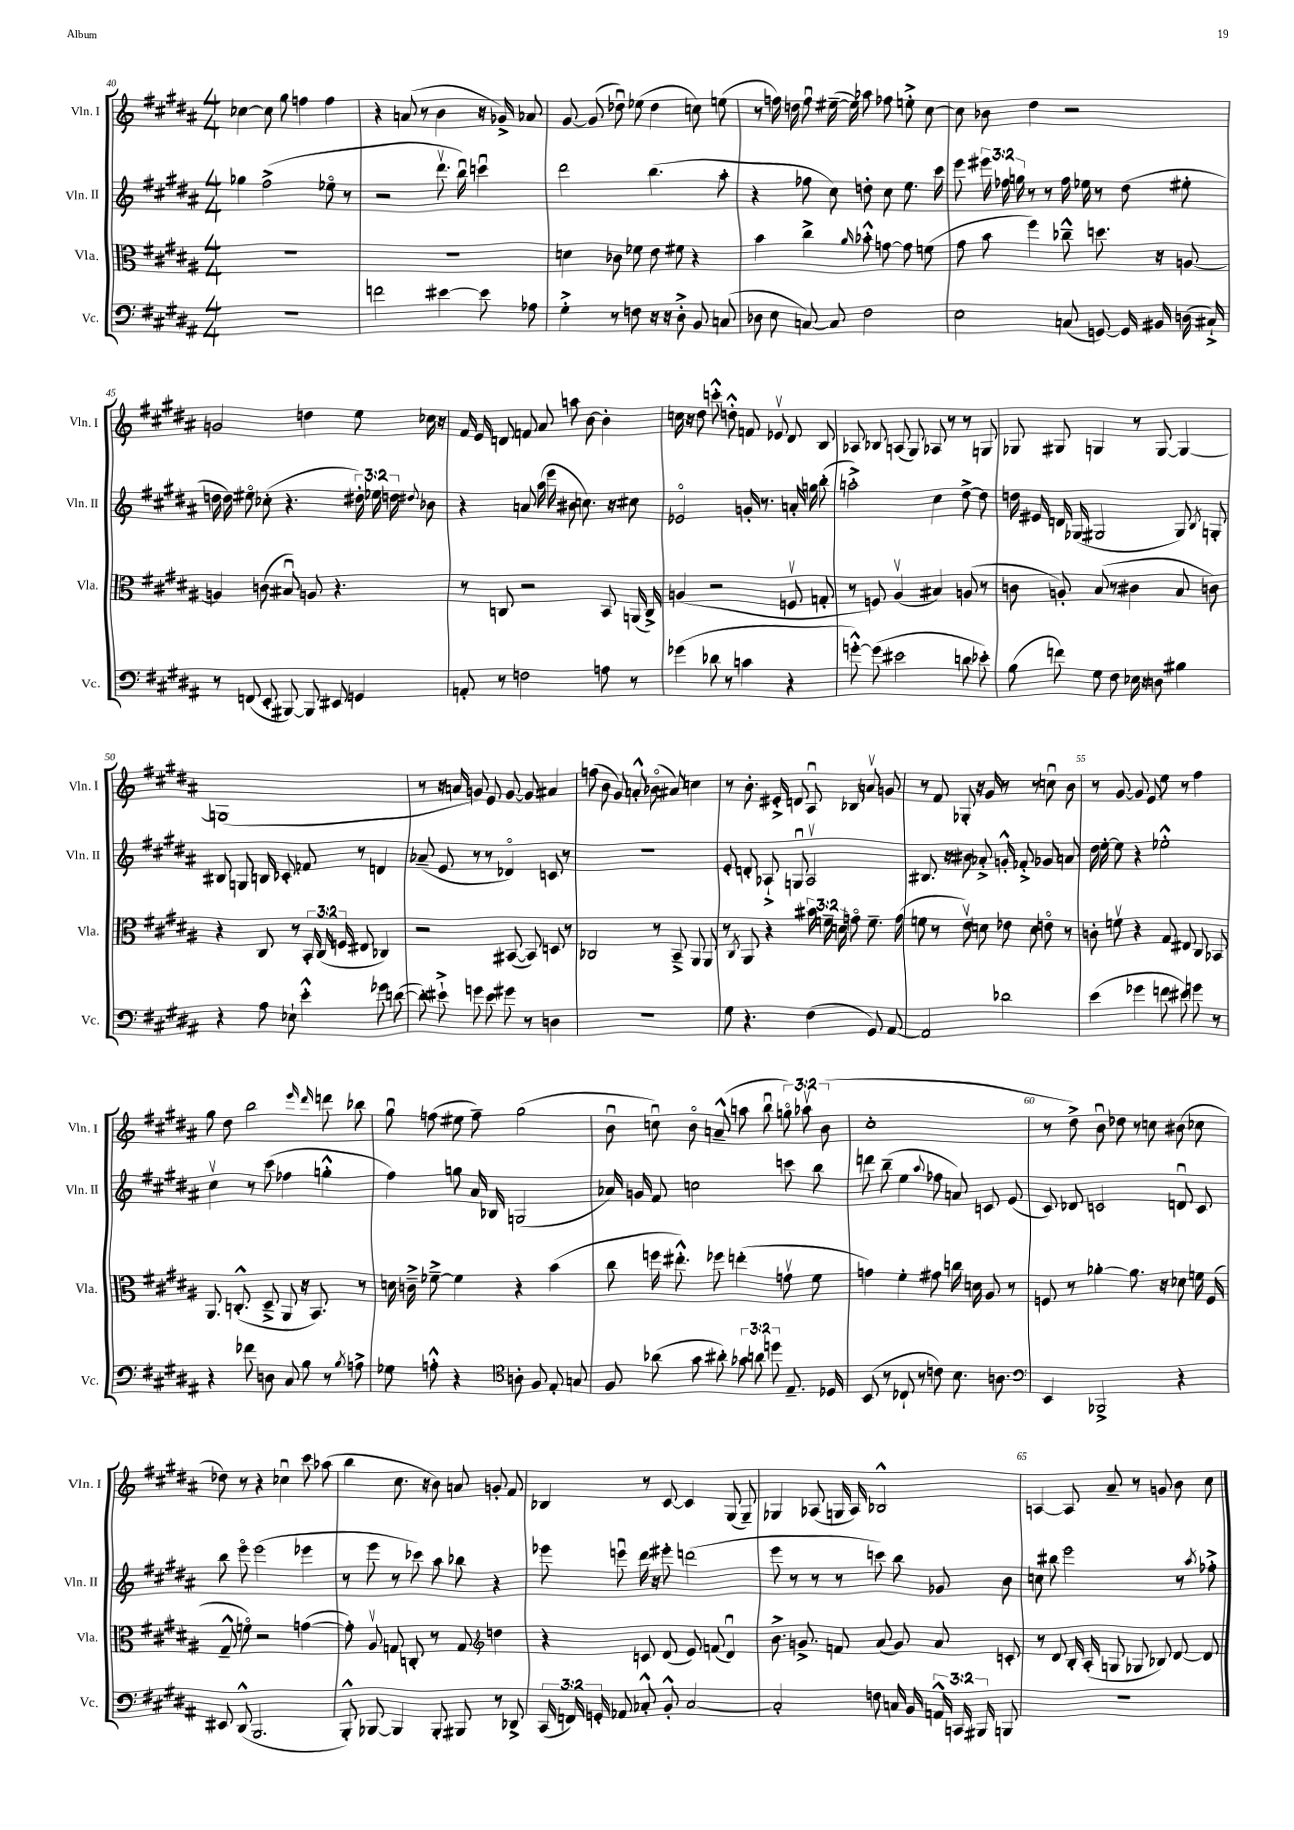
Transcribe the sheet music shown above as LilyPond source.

<<
\new StaffGroup <<
\new Staff = "s0" \with { instrumentName = "Vln. I" shortInstrumentName = "Vln. I" } {
    \clef treble \key b \major \numericTimeSignature \time 4/4 \override Staff.TupletNumber.text = #tuplet-number::calc-fraction-text
    \autoBeamOff ces''4~ ces''8 gis''8 f''4 f''4 |
    r4 a'8( r8 b'4 r16 ges'16->) aes'8 |
    gis'8~ gis'8( des''8\downbow) ees''8( des''4 c''8) e''8( |
    r8 f''16) d''16 f''8\downbow eis''16~--( eis''16) aes''8 fes''8 e''8-.-> cis''8~ |
    cis''8 bes'8 dis''4 r2 |
    g'2 d''4 e''8 ces''16 r16 |
    fis'16 e'16 d'8 f'8 ais'8 a''8 b'8~ b'4-. |
    c''16 r16 dis''8 c'''8-.-^ d''8-.-^ f'8 ees'8\upbow dis'8 b8 |
    aes8 bes8 a8( gis8) aes8 r8 r8 g8 |
    ges8 gis8 g4 r8 g8~ g4~ |
    g1( |
    r8 r16 a'16 g'8) e'8 g'8~ g'8 ais'4 |
    f''8( b'8 gis'8) a'8-.-^ bes'8\flageolet( ais'8) c''4 |
    r8 b'8.-. eis'16-.-> d'8 ais8\downbow bes8 a'8\upbow g'8 |
    r8 fis'8 ges8-. r16 gis'16 r8 r8 c''8\downbow b'8 |
    r8 gis'8~ gis'8 e'8 e''8 r8 fis''4 |
    gis''8 dis''8 b''2 \grace { e'''16 dis'''16 } d'''8 bes''8 |
    gis''8\downbow f''8( eis''8 f''8--) gis''2( |
    b'8\downbow c''8\downbow) b'8\flageolet a'8---^( a''8 b''8\downbow \tuplet 3/2 { g''8\flageolet) aes''8\upbow b'8( } |
    cis''1-. |
    r8 dis''8->) b'8\downbow des''8 r8 c''8 bis'8( ces''8 |
    des''8) r8 r4 ces''4\downbow cis'''8 aes''8( |
    b''4 cis''8. r16 b'8) a'8 g'8-. fis'8 |
    bes4 r8 cis'8~ cis'4 gis8( gis8--) |
    ges4 aes8( g16 aes16) bes2-^ |
    a4~ a8 ais'8-- r8 g'8 b'8 cis''8 \bar "|." |
}
\new Staff = "s1" \with { instrumentName = "Vln. II" shortInstrumentName = "Vln. II" } {
    \clef treble \key b \major \numericTimeSignature \time 4/4 \override Staff.TupletNumber.text = #tuplet-number::calc-fraction-text
    \autoBeamOff ges''4 fis''2->( ees''8\flageolet r8 |
    r2 dis'''8.\upbow b''16\downbow) c'''4\downbow |
    dis'''2 b''4.( ais''8-. |
    r4 fes''8 cis''8) d''8-. cis''8 e''8. cis'''16 |
    e'''8 \tuplet 3/2 { eis'''16 fes''16 g''16 } r8 r8 fes''16 ees''16 r8 dis''8( eis''8-. |
    d''16 d''16) eis''8\flageolet ces''8-.( r4. \tuplet 3/2 { dis''16-.) ees''16 d''16 } \appoggiatura { dis''8 } bes'8 |
    r4 a'8 ais''16( e'''16 bis'8 c''8.) r16 cis''8 |
    ees'2\flageolet g'16-. r8. a'16-. g''16 b''8-.( |
    a''2-.->) cis''4 dis''8~-> dis''8 |
    d''16 eis'16 d'16 ges16( gis2 gis8) \acciaccatura { b8 } g8-. |
    bis8 g8 b16 ces'8.-. fes'8 r8 d'4 |
    aes'8--( e'8 r8 r8 des'4\flageolet) c'8 r8 |
    R1 |
    e'8-. d'8-. aes8-!-> g8\downbow aes2\upbow |
    bis8. r16 bis'8 aes'8-.-> g'16-.-^ fes'8.-.-> ges'8 a'8 |
    dis''16 e''16~-. e''8 r4 ees''2-.-^ |
    cis''4\upbow r8 cis'''8( fes''4 g''4-.-^ |
    fis''4) g''8 ais'16 bes16 g2( |
    aes'16) g'16 fis'8 c''2 c'''8 b''8 |
    d'''8 b''8--( e''4 \appoggiatura { ais''8 } fes''8 a'8) c'8 e'8( |
    cis'8) des'8 c'2 d'8\downbow c'8 |
    b''8 e'''8\flageolet e'''2( ees'''4 |
    r8 e'''8 r8 ces'''8) ais''8 bes''8 r4 |
    ees'''8 e'''8\downbow dis'''16 r16 eis'''8-. d'''2( |
    e'''8 r8 r8 r8 c'''8) b''8 ges'8 b'8 |
    c''8 bis''8 e'''2 r8 \acciaccatura { ais''8 } fes''8-.-> \bar "|." |
}
\new Staff = "s2" \with { instrumentName = "Vla." shortInstrumentName = "Vla." } {
    \clef alto \key b \major \numericTimeSignature \time 4/4 \override Staff.TupletNumber.text = #tuplet-number::calc-fraction-text
    \autoBeamOff R1 |
    R1 |
    d'4 ces'8 fes'8 e'8 fis'8 r4 |
    b'4 cis''4-> \grace { ais'16 } bes'8-.-^ g'8~ g'8 f'8( |
    gis'8 b'8 fis''4) ces''8---^ d''8. r16 a8~ |
    a4 c'8( bis8\downbow) a8 r4. |
    r8 c8 r2 b,8 a,16( c16->) |
    a4( r2 f8\upbow g8-. |
    r8 f8) ais4\upbow( bis4) a8( r8 |
    c'8 a8-.) b8( r8 cis'4 b8 c'8) |
    r4 cis8 r8 \tuplet 3/2 { b,16-. cis16( f16 } eis8 ces4) |
    r2 bis,8~( bis,8) d8 r8 |
    ces2 r8 b,8---> ais,8 ais,8 |
    r8 \acciaccatura { cis8 } ais,8 r4 \tuplet 3/2 { bis'16 f'16-- d'16 } g'8\flageolet f'8.-- g'16( |
    f'8 r8 e'8\upbow) d'8 ees'8 d'8 e'8\flageolet r8 |
    c'8-. f'8\upbow r4 gis8 eis8 cis8 bes,8 |
    ais,8. c8.-.-^( dis8---> ais,8 r16 b,8.) r8 |
    d'16 c'16---> fes'8~---> fes'4 r4 b'4( |
    cis''8 f''16 eis''8.-.-^) fes''8 e''4-.( g'8\upbow fis'8 |
    g'4) fis'4-. gis'8 c''16 d'16 ais8 r8 |
    f8 r8 aes'4~-. aes'8. r16 des'8 f'16 f16( |
    gis8---^ f'8\flageolet) r2 g'4~( |
    g'8-.) ais8\upbow g8 c8-. r8 g8 \clef treble d''4 |
    r4 c'8 dis'8( e'8) f'8( dis'4\downbow) |
    b'8.-> g'8.-> f'8 ais'8( g'8) ais'8 c'8-. |
    r8 dis'8 b16-. ais16-.( g8 ges8 bes8) dis'8~ dis'8 \bar "|." |
}
\new Staff = "s3" \with { instrumentName = "Vc." shortInstrumentName = "Vc." } {
    \clef bass \key b \major \numericTimeSignature \time 4/4 \override Staff.TupletNumber.text = #tuplet-number::calc-fraction-text
    \autoBeamOff R1 |
    f'2 eis'4~ eis'8 aes8 |
    gis4-.-> r8 f8 r16 r16 dis8-.-> b,8 c8( |
    des8 e8 c8~) c8 fis2 |
    e2 c8( g,8~) g,16 bis,16 d16( cis16-!->) |
    r8 f,8( e,8-. bis,,8~) bis,,8 eis,8 g,4 |
    a,8-. r8 f2 a8 r8 |
    ges'4( des'8 r8 c'4 r4 |
    g'8~-.-^) g'8( eis'2 d'8 ees'8-.) |
    b8( f'8) gis8 fis8 ees16 r16 d8 bis4 |
    r4 ais8 ees8-! e'4-.-^ ges'8 d'8~( |
    d'8-.) eis'8-!-> g'8 eis'8 gis'8 r8 d4 |
    R1 |
    gis8 r4. fis4( gis,8) ais,8~ |
    ais,2 des'2 |
    e'4( ges'4 f'8 eis'8) g'8 r8 |
    r4 fes'8 d8 cis8 b8 r8 \acciaccatura { b8 } a8-> |
    ges8 a8-.-^ r4 \clef tenor a8-. fis8 e8-. g8 |
    fis8 aes'8( gis'8 ais'8-.) \tuplet 3/2 { ges'8 a'8 d''8 } e8.-- des16 |
    b,8( r8 ces8-! r8 c'8) b8. a8. |
    \clef bass e,4 bes,,2-> r4 |
    eis,8 dis,8-^( b,,2. |
    b,,8-.-^) bes,,8~ bes,,4 bes,,8-. bis,,8 r8 des,8-> |
    \tuplet 3/2 { cis,16( f,16) g,16-. } aes,8 ces8-.-^ b,8-.-^ ces2~ |
    ces2-. f8 c16 b,16 \tuplet 3/2 { a,16-^ c,16 bis,,16 } b,,8 |
    r1 \bar "|." |
}
>>
>>
\layout { \context { \Score currentBarNumber = #40 \override BarNumber.break-visibility = ##(#f #t #t) barNumberVisibility = #(every-nth-bar-number-visible 5) } }
